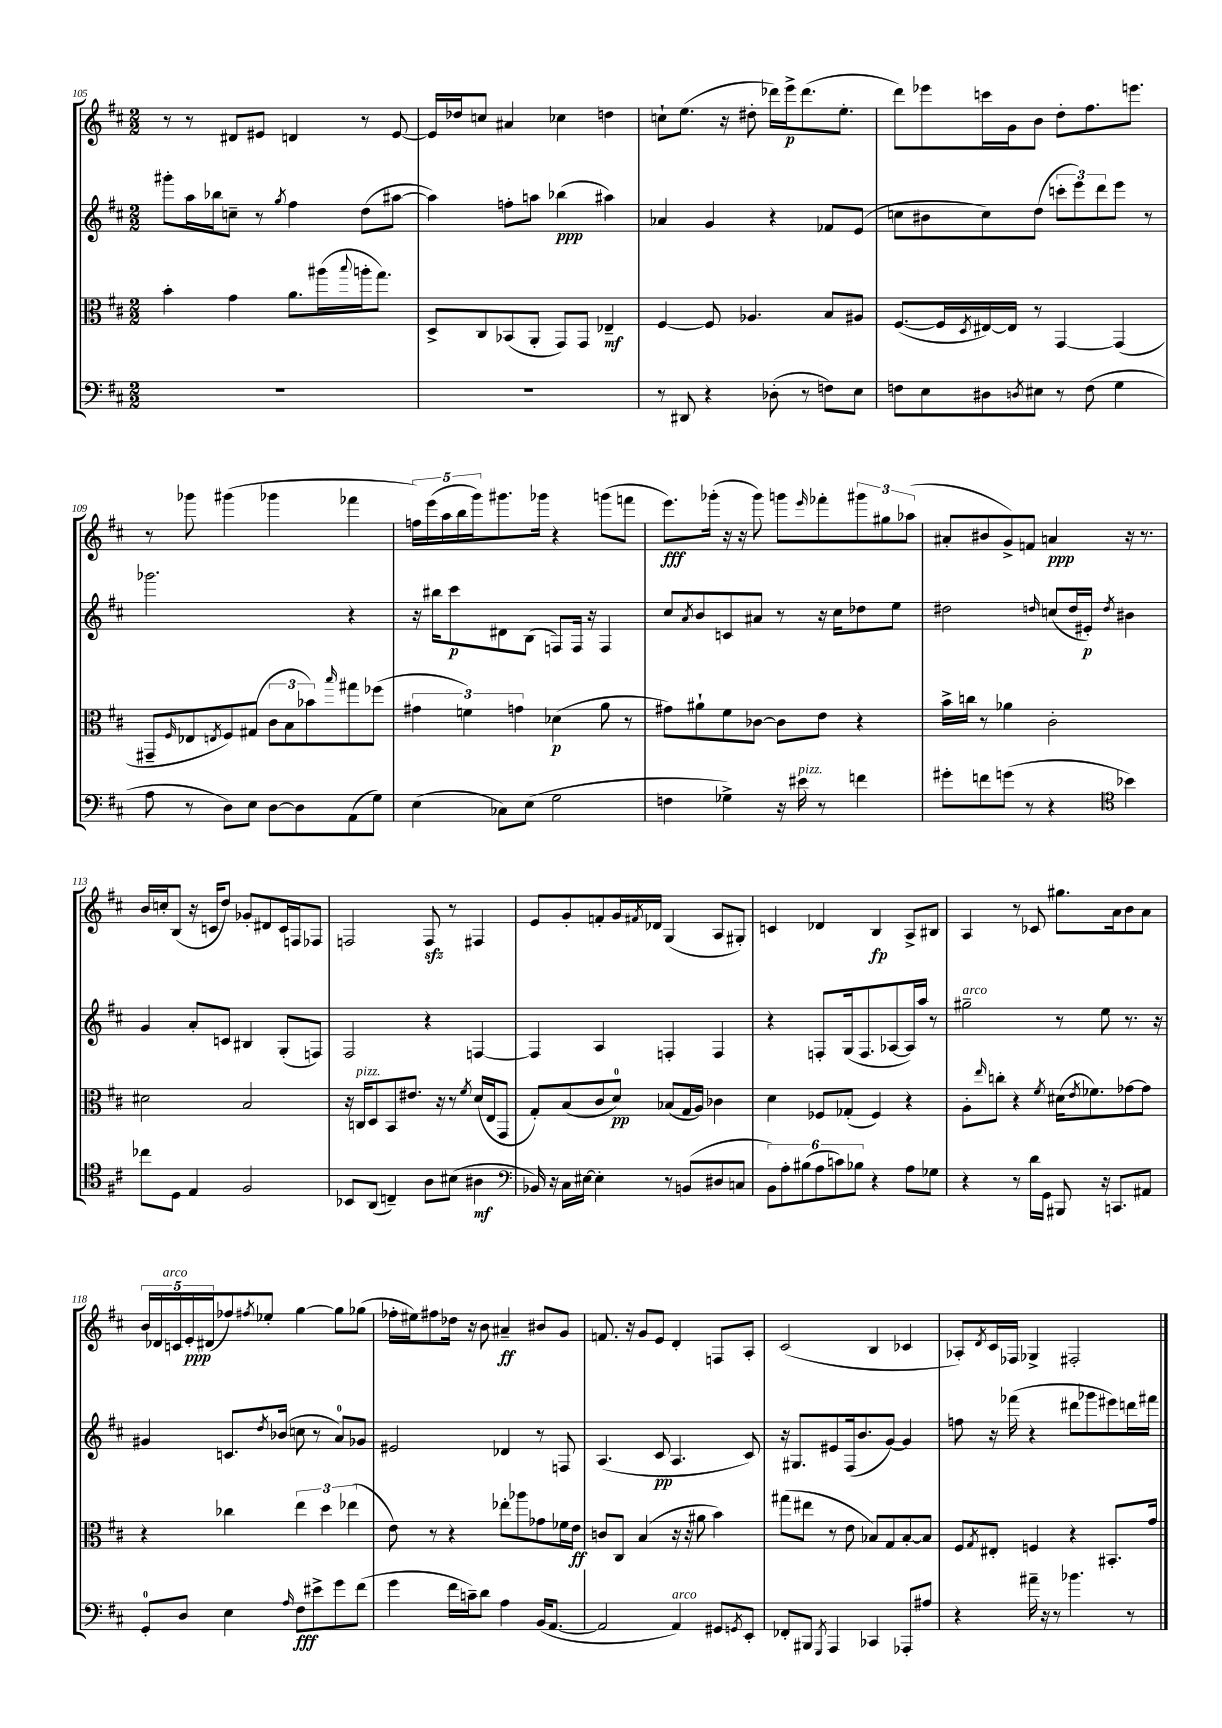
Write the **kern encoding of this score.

**kern	**kern	**kern	**kern
*staff4	*staff3	*staff2	*staff1
*clefF4	*clefC3	*clefG2	*clefG2
*k[f#c#]	*k[f#c#]	*k[f#c#]	*k[f#c#]
*M2/2	*M2/2	*M2/2	*M2/2
1r	4b'\	8ggg#'\L	8r
.	.	16aa\L	8r
.	.	16bb-\J	.
.	4g\	8cc~\J	8d#/L
.	.	8r	8e#/J
.	.	8qgg/	.
.	8.a\L	4ff#\	4d/
.	(16aa#\L	.	.
.	8qqbb/	.	.
.	16aa'\J	(8dd\L	8r
.	8.gg\J)	.	.
.	.	[8aa#\J	[8e#/
=	=	=	=
1r	8D^/L	4aa#\])	16e#/]LL
.	.	.	16dd-/J
.	8C#/	.	8cc/J
.	(8BB-/	8ff'\L	4a#/
.	8AA'/J	8aa\J	.
.	8GG/L)	(4bb-\	4cc-\
.	8GG/J	.	.
.	4E-~/	4aa#\)	4dd\
=	=	=	=
8r	[4F#/	4a-/	8cc`\L
8DD#/	.	.	(8.ee\J
4r	8F#/]	4g/	.
.	.	.	16r
.	4.A-/	.	8dd#'\
(8D-'\	.	4r	16ddd-\LL)
.	.	.	16eee^\J
8r	.	.	(8.ddd-\
8F\L)	8B/L	8f-/L	.
.	.	.	8.ee'\J
8E\J	8A#/J	(8e/J	.
=	=	=	=
8F\L	([8.F#/L	8cc\L	8ddd\L)
8E\	.	8b#\	8eee-\
.	16F#/]L	.	.
.	8qD/	.	.
8D#\	[16E#/)	8cc\)	16ccc\L
.	16E#/]JJ	.	16g\J
8qD/	.	.	.
8E#\J	8r	(8dd\J	8b\J
8r	[4GG/	12ccc'\L	8dd'\L
.	.	12eee\)	.
(8F\	.	.	8.ff#\
.	.	12ddd\	.
4G\	(4GG/]	8eee\J	.
.	.	.	8.eee\J
.	.	8r	.
=	=	=	=
8A\	8GG#~/L	2.ggg-\	8r
.	16qqF#/	.	.
8r	8E-/	.	8ggg-\
.	8qE/	.	.
8D\L)	8F#/)	.	(4ggg#\
8E\J	(8G#/J	.	.
[8D\L	12c#\L	.	4ggg-\
.	12B\	.	.
8D\]	.	.	.
.	12b-\)	.	.
.	16qqbb/	.	.
(8AA\	8gg#\	4r	4fff-\
8G\J)	(8ff-\J	.	.
=	=	=	=
(4E\	6g#\	16r	20ff\LL)
.	.	.	(20eee\
.	.	16bb#\LK	.
.	.	.	20aa\
.	.	8ccc#\	.
.	.	.	20bb\
.	6f\)	.	.
.	.	.	20ggg\J)
8C-\L)	.	8d#\	8.ggg#\
.	6g\	.	.
(8E\J	.	(8B\J	.
.	.	.	16ggg-\Jk
2G\	(4d-\	8F/L)	4r
.	.	16F/Jk	.
.	.	16r	.
.	8a\	4F/	(8ggg\L
.	8r	.	8fff\J
=	=	=	=
4F\	8g#\L)	8cc#/L	8.eee\L)
.	.	8qa/	.
.	8a#`\	8b/	.
.	.	.	(16ggg-'\Jk
4G-^\)	8f#\	8c/	16r
.	.	.	16r
.	[8c-\J	8a#/J	8ggg-\)
16r	8c-\]L	8r	8ggg\L
16e#\	.	.	.
.	.	.	16qqeee/
8r	8e\J	16r	8fff-'\
.	.	16cc#\LK	.
4f\	4r	8dd-\	12ggg#\
.	.	.	12gg#\
.	.	8ee\J	.
.	.	.	(12aa-\J
=	=	=	=
8g#'\L	16b^\LL	2dd#\	8a#'/L
.	16cc\JJ	.	.
8f\	8r	.	8b#/
(8g\J	4a-\	.	8g^/)
8r	.	.	8f/J
.	.	16qqdd/	.
4r	2c#'\	(8cc/L	4a/
.	.	16dd/L	.
.	.	16e#'/JJ)	.
*clefC4	*	*	*
.	.	8qdd/	.
4b-\)	.	4b#\	16r
.	.	.	8.r
=	=	=	=
8cc-\L	2d#\	4g/	16b/LL
.	.	.	16cc'/J
8D\J	.	.	(8B/J
4E/	.	8a'/L	16r
.	.	.	16c/LK
.	.	8c/J	8dd/J)
2F#/	2B/	4B#/	8g-'/L
.	.	.	8d#/
.	.	(8G'/L	16c/L
.	.	.	16F/J
.	.	8F/J)	8F-/J
=	=	=	=
8BB-/L	16r	2F#/	2F/
.	16C/LK	.	.
(8AA/J	8D/	.	.
4C~/)	8BB/	.	.
.	8.e#/J	.	.
8A\L	.	4r	8F/
.	16r	.	.
(8B#\J	8r	.	8r
.	8qf#/	.	.
4A#\	(16d/LL	[4F/	4F#/
.	16E/J	.	.
.	8GG/J	.	.
=	=	=	=
*clefF4	*	*	*
16BB-/)	8G'/L)	4F/]	8e/L
16r	.	.	.
16C#\LL	(8B/	.	8g'/
[16E#\JJ	.	.	.
4E#'\]	8c#/	4A/	8f'/
.	8d/J)	.	16g/L
.	.	.	8qf#/
.	.	.	16d-/JJ
8r	(8B-/L	4F'/	(4G/
(8BB/L	16G/L	.	.
.	16A/JJ)	.	.
8D#/	4c-\	4F/	8A/L
8C/J	.	.	8G#'/J)
=	=	=	=
12BB\L)	4d\	4r	4c/
12A'\	.	.	.
(12B#\	.	.	.
12A\	8F-/L	8F'/L	4d-/
12c\)	.	.	.
.	(8G-'/J	(16G/k	.
12B-\J	.	.	.
.	.	8.F/	.
4r	4F-/)	.	4B/
.	.	[8A-/	.
8A\L	4r	16A-/]L)	8A^/L
.	.	16aa/JJ	.
8G-\J	.	8r	8B#/J
=	=	=	=
4r	8A'\L	2gg#~\	4A/
.	16qqee/	.	.
.	8cc'\J	.	.
8r	4r	.	8r
16d\LL	.	.	8c-/
16GG\JJ	.	.	.
.	8qf#/	.	.
8BBB#/	(16d#\LK	8r	8.gg#\L
.	8qe/	.	.
.	8.f-\)	.	.
16r	.	8ee\	.
8.CC/L	.	.	16a\k
.	[8g-\	8.r	8b\
8AA#/J	8g-\]J	.	8a\J
.	.	16r	.
=	=	=	=
8GG'/L	4r	4g#/	20b/LL
.	.	.	20d-/
.	.	.	20c/
8D/J	.	.	.
.	.	.	20e'/
.	.	.	(20d#/J
4E\	4cc-\	8.c/L	8ff-/)
.	.	.	8qff#/
.	.	.	8ee-'/J
.	.	8qdd/	.
.	.	(16b-/Jk	.
16qqA/	.	.	.
8F#\L	6ee\	8cc\	[4gg\
8e#^\	.	8r	.
.	6dd\	.	.
8g\	.	8a/L)	8gg\]L
.	(6ee-\	.	.
(8f#\J	.	8g-/J	(8gg-\J
=	=	=	=
4g\	8e\)	2e#/	16ff-'\LL
.	.	.	16ee#\J)
.	8r	.	8ff#\
16f#\LL	4r	.	16dd-\Jk
16c~\J)	.	.	16r
8d\J	.	.	8b\
4A\	8ee-'\L	4d-/	4a#~/
.	8aa-\	.	.
(16BB/LK	8g-\	8r	8b#/L
[8.AA/J	.	.	.
.	16f-\L	8F/	8g/J
.	16e\JJ	.	.
=	=	=	=
2AA/]	8c/L	(4.A/	8.f/
.	8C#/J	.	.
.	.	.	16r
.	(4B/	.	8g/L
.	.	8c#/	8e/J
4AA/)	16r	4.A/	4d'/
.	16r	.	.
.	8a#\	.	.
8GG#/L	4b\)	.	8F/L
8qGG/	.	.	.
8EE'/J	.	8c#/)	8A'/J
=	=	=	=
8FF-'/L	(8gg#\L	16r	(2c#/
.	.	8.G#/L	.
8BBB#/J	8ee#\J	.	.
8qGGG/	.	.	.
4AAA/	8r	8e#/	.
.	8e\	(16F#/k	.
.	.	8.b/	.
4CC-/	8B-/L)	.	4B/
.	8G/	[8g/J)	.
8AAA-'/L	[8B-'/	4g/]	4c-/
8A#/J	8B-/]J	.	.
=	=	=	=
4r	8F#/L	8ff\	8A-'/L)
.	8qG/	.	8qd/
.	8E#'/J	16r	16c#/L
.	.	(16fff-\	16F-/JJ
16a#~\	4F/	4r	4G-^/
16r	.	.	.
8r	.	.	.
4.b-\	4r	8ddd#\L	2F#'/
.	.	8ggg-\	.
.	8.BB#'/L	8eee#\)	.
8r	.	16ddd\L	.
.	16g/Jk	16fff#\JJ	.
==	==	==	==
*-	*-	*-	*-
